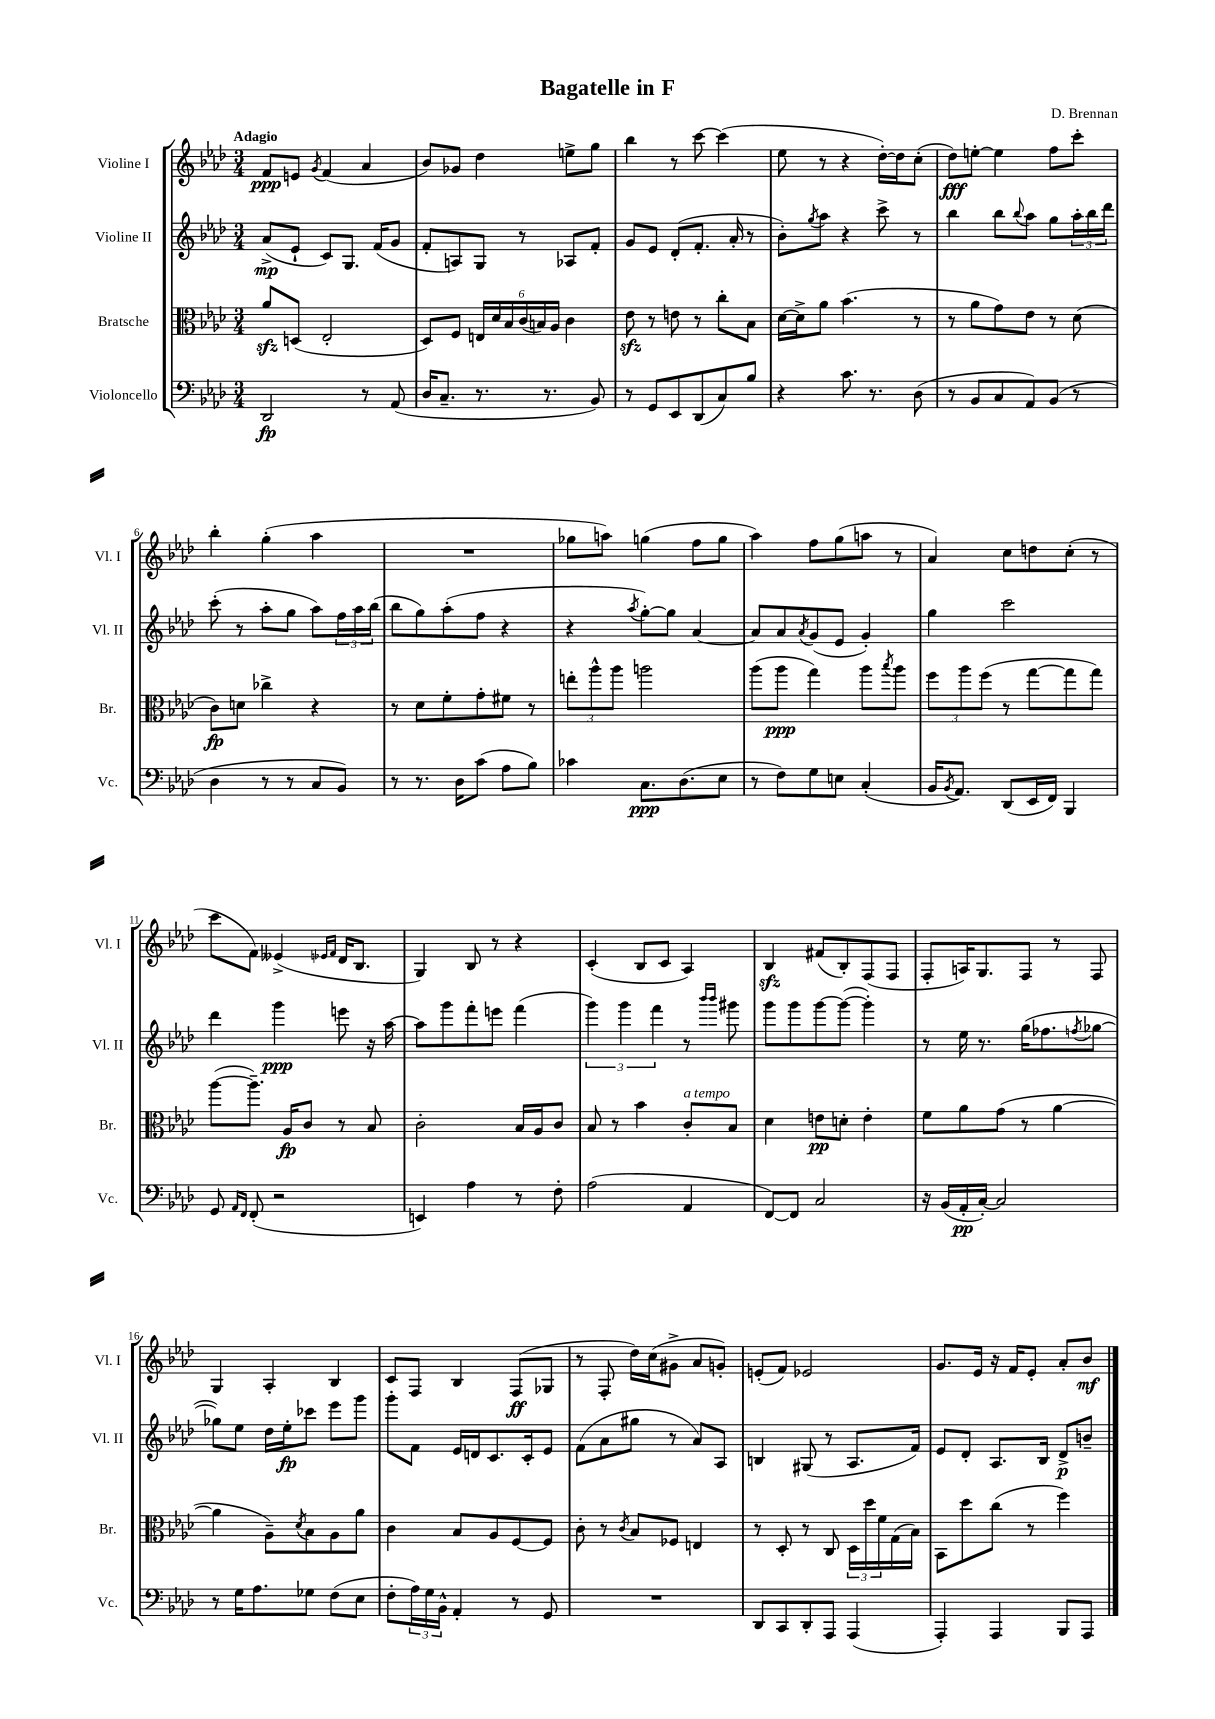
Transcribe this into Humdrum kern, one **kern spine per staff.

**kern	**kern	**kern	**kern
*staff4	*staff3	*staff2	*staff1
*clefF4	*clefC3	*clefG2	*clefG2
*k[b-e-a-d-]	*k[b-e-a-d-]	*k[b-e-a-d-]	*k[b-e-a-d-]
*M3/4	*M3/4	*M3/4	*M3/4
2DD-/	8a-/L	(8a-^/L	8f/L
.	(8D/J	8e-`/J	8e/J
.	.	.	8qg/
.	2E-'/	8c/L)	(4f/
.	.	8.G/J	.
8r	.	.	4a-/
.	.	(16f/LK	.
(8AA-/	.	8g/J	.
=	=	=	=
16D-/LK	8D-/L)	8f'/L	8b-/L)
8.C~/J	.	.	.
.	8F/J	8A/)	8g-/J
8.r	24E/LL	8G/J	4dd-\
.	24d-/	.	.
.	24B-/	.	.
.	(24c/	8r	.
.	24B/)	.	.
8.r	.	.	.
.	24A-/JJ	.	.
.	4c\	8A-/L	8ee^\L
8BB-/)	.	8f'/J	8gg\J
=	=	=	=
8r	8e-\	8g/L	4bb-\
8GG/L	8r	8e-/J	.
8EE-/	8e\	(8d-'/L	8r
(8DD-/	8r	8.f'/J	[8ccc\
8C/)	8cc'\L	.	(4ccc\]
.	.	16a-'/	.
8B-/J	8B-\J	8r	.
=	=	=	=
4r	[16d-\LL	8b-'\L)	8ee-\
.	16d-^\]J	.	.
.	.	8qgg/	.
.	8a-\J	8aa-\J	8r
8.c\	(4.b-\	4r	4r
8.r	.	.	.
.	.	8ccc^\	[16dd-'\LL)
.	.	.	16dd-\]J
(8D-\	8r	8r	(8cc'\J
=	=	=	=
8r	8r	4bb-\	8dd-\L)
8BB-/L	8a-\L	.	[8ee'\J
8C/	8g\)	8bb-\L	4ee\]
.	.	8qqbb-/	.
8AA-/)	8e-\J	8aa-\J	.
(8BB-/J	8r	8gg\L	8ff\L
8r	(8d-\	24aa-'\L	8ccc'\J
.	.	24bb-\	.
.	.	24ddd-\JJ	.
=	=	=	=
4D-\	8c\L)	(8ccc'\	4bb-'\
.	8d\J	8r	.
8r	4cc-^\	8aa-'\L	(4gg'\
8r	.	8gg\J	.
8C/L	4r	8aa-\L)	4aa-\
8BB-/J)	.	24ff\L	.
.	.	24aa-\	.
.	.	(24bb-\JJ	.
=	=	=	=
8r	8r	8bb-\L	2.r
8.r	8d-\L	8gg\)	.
.	8f'\	(8aa-'\	.
16D-\LK	.	.	.
(8c\J	8g'\	8ff\J	.
8A-\L	8f#\J	4r	.
8B-\J)	8r	.	.
=	=	=	=
4c-\	12ee'\L	4r	8gg-\L
.	12aa-^^\	.	.
.	.	.	8aa\J)
.	12aa-\J	.	.
.	.	8qaa-/	.
8.C\L	2aa\	[8gg'\L)	(4gg\
.	.	8gg\]J	.
(8.D-\	.	.	.
.	.	[4a-/	8ff\L
8E-\J	.	.	8gg\J
=	=	=	=
8r	(8aa-\L	8a-/]L	4aa-\)
8F\L)	8aa-\J	8a-/	.
.	.	8qa-/	.
8G\	4gg\)	(8g/	8ff\L
8E\J	.	8e-/J	(8gg\
(4C'/	8aa-\L	4g'/)	8aa\J
.	8qbb-/	.	.
.	8aa-\J	.	8r
=	=	=	=
16BB-/LK	12ff\L	4gg\	4a-/)
8qBB-/	.	.	.
8.AA-/J)	.	.	.
.	12aa-\	.	.
.	(12ff\J	.	.
(8DD-/L	8r	2ccc\	8cc\L
16EE-/L	[8gg\L	.	8dd\
16FF/JJ)	.	.	.
4BBB-/	8gg\]	.	(8cc'\J
.	8gg\J)	.	8r
=	=	=	=
8GG/	([8aa-\L	4ddd-\	8ccc\L
16qqAA-/LL	.	.	.
16qqFF/JJ	.	.	.
(8FF'/	8.aa-~\]J)	.	8f\J)
2r	.	4ggg\	(4e--^/
.	16A-/LK	.	.
.	8c/J	.	.
.	.	.	16qqe-/LL
.	.	.	16qqf/JJ
.	8r	8eee\	16d-/LK
.	.	.	8.B-/J
.	8B-/	16r	.
.	.	[16aa-\	.
=	=	=	=
4EE/)	2c'\	8aa-\]L	4G/)
.	.	8ggg\	.
4A-\	.	8fff'\	8B-/
.	.	8eee\J	8r
8r	16B-/LL	(4fff\	4r
.	16A-/J	.	.
8F'\	8c/J	.	.
=	=	=	=
(2A-\	8B-/	6ggg\)	(4c'/
.	8r	.	.
.	.	6ggg\	.
.	4b-\	.	8B-/L
.	.	6fff\	.
.	.	.	8c/J
4AA-/	8c'/L	8r	4A-/)
.	.	16qqbbb-/LL	.
.	.	16qqbbb-/JJ	.
.	8B-/J	8ggg#\	.
=	=	=	=
[8FF/L)	4d-\	8ggg\L	4B-/
8FF/]J	.	8ggg\	.
2C/	8e\L	[8ggg\	(8f#/L
.	8d'\J	(8ggg\_J	8B-'/)
.	4e'\	4ggg'\])	(8F/
.	.	.	8F/J
=	=	=	=
16r	8f\L	8r	8F'/L
(16BB-/LL	.	.	.
16AA-'/	8a-\	16ee-\	16A/K)
[16C'/JJ)	.	8.r	8.G/
2C/]	(8g\J	.	.
.	8r	(16gg\LK	8F/J
.	.	8.ff-\	.
.	[4a-\	.	8r
.	.	8qff/	.
.	.	[8gg-\J	8F/
=	=	=	=
8r	4a-\]	8gg-\]L)	4G/
16G\LK	.	8ee-\J	.
8.A-\	.	.	.
.	8A-~\L)	16dd-\LL	4A-'/
.	.	16ee-'\J	.
.	8qd-/	.	.
8G-\J	8B-\	8ccc-\J	.
(8F\L	8A-\	8eee-\L	4B-/
8E-\J	8a-\J	8ggg\J	.
=	=	=	=
8F'\L	4c\	8ggg'\L	8c/L
24A-\L)	.	8f\J	8F/J
24G\	.	.	.
24BB-^^\JJ	.	.	.
4AA-'/	8B-/L	16e-/LL	4B-/
.	.	16d/J	.
.	8A-/	8.c/	.
8r	[8F/	.	(8F/L
.	.	16c'/k	.
8GG/	8F/]J	8e-/J	8G-/J
=	=	=	=
2.r	8c'\	(8f\L	8r
.	8r	8a-\	8F'/
.	8qc/	.	.
.	8B-/L	8gg#\J	16dd-\LL)
.	.	.	(16cc\J
.	8F-/J	8r	8g#^\J
.	4E/	8a-/L)	8a-/L
.	.	8A-/J	8g'/J)
=	=	=	=
8DD-/L	8r	4B/	(8e'/L
8CC/	8D-'/	.	8f/J)
8DD-'/	8r	(8G#/	2e-/
8AAA-/J	8C/	8r	.
(4AAA-/	24D-\LL	8.A-/L	.
.	24dd-\	.	.
.	24f\	.	.
.	(16G\	.	.
.	16B-\JJ)	16f/Jk)	.
=	=	=	=
4AAA-'/)	8BB-\L	8e-/L	8.g/L
.	8dd-\	8d-'/J	.
.	.	.	16e-/Jk
4AAA-/	(8cc\J	8.A-/L	16r
.	.	.	16f/LK
.	8r	.	8e-'/J
.	.	16B-/Jk	.
8BBB-/L	4ff\)	8d-^/L	8a-'/L
8AAA-/J	.	8b~/J	8b-/J
==	==	==	==
*-	*-	*-	*-
